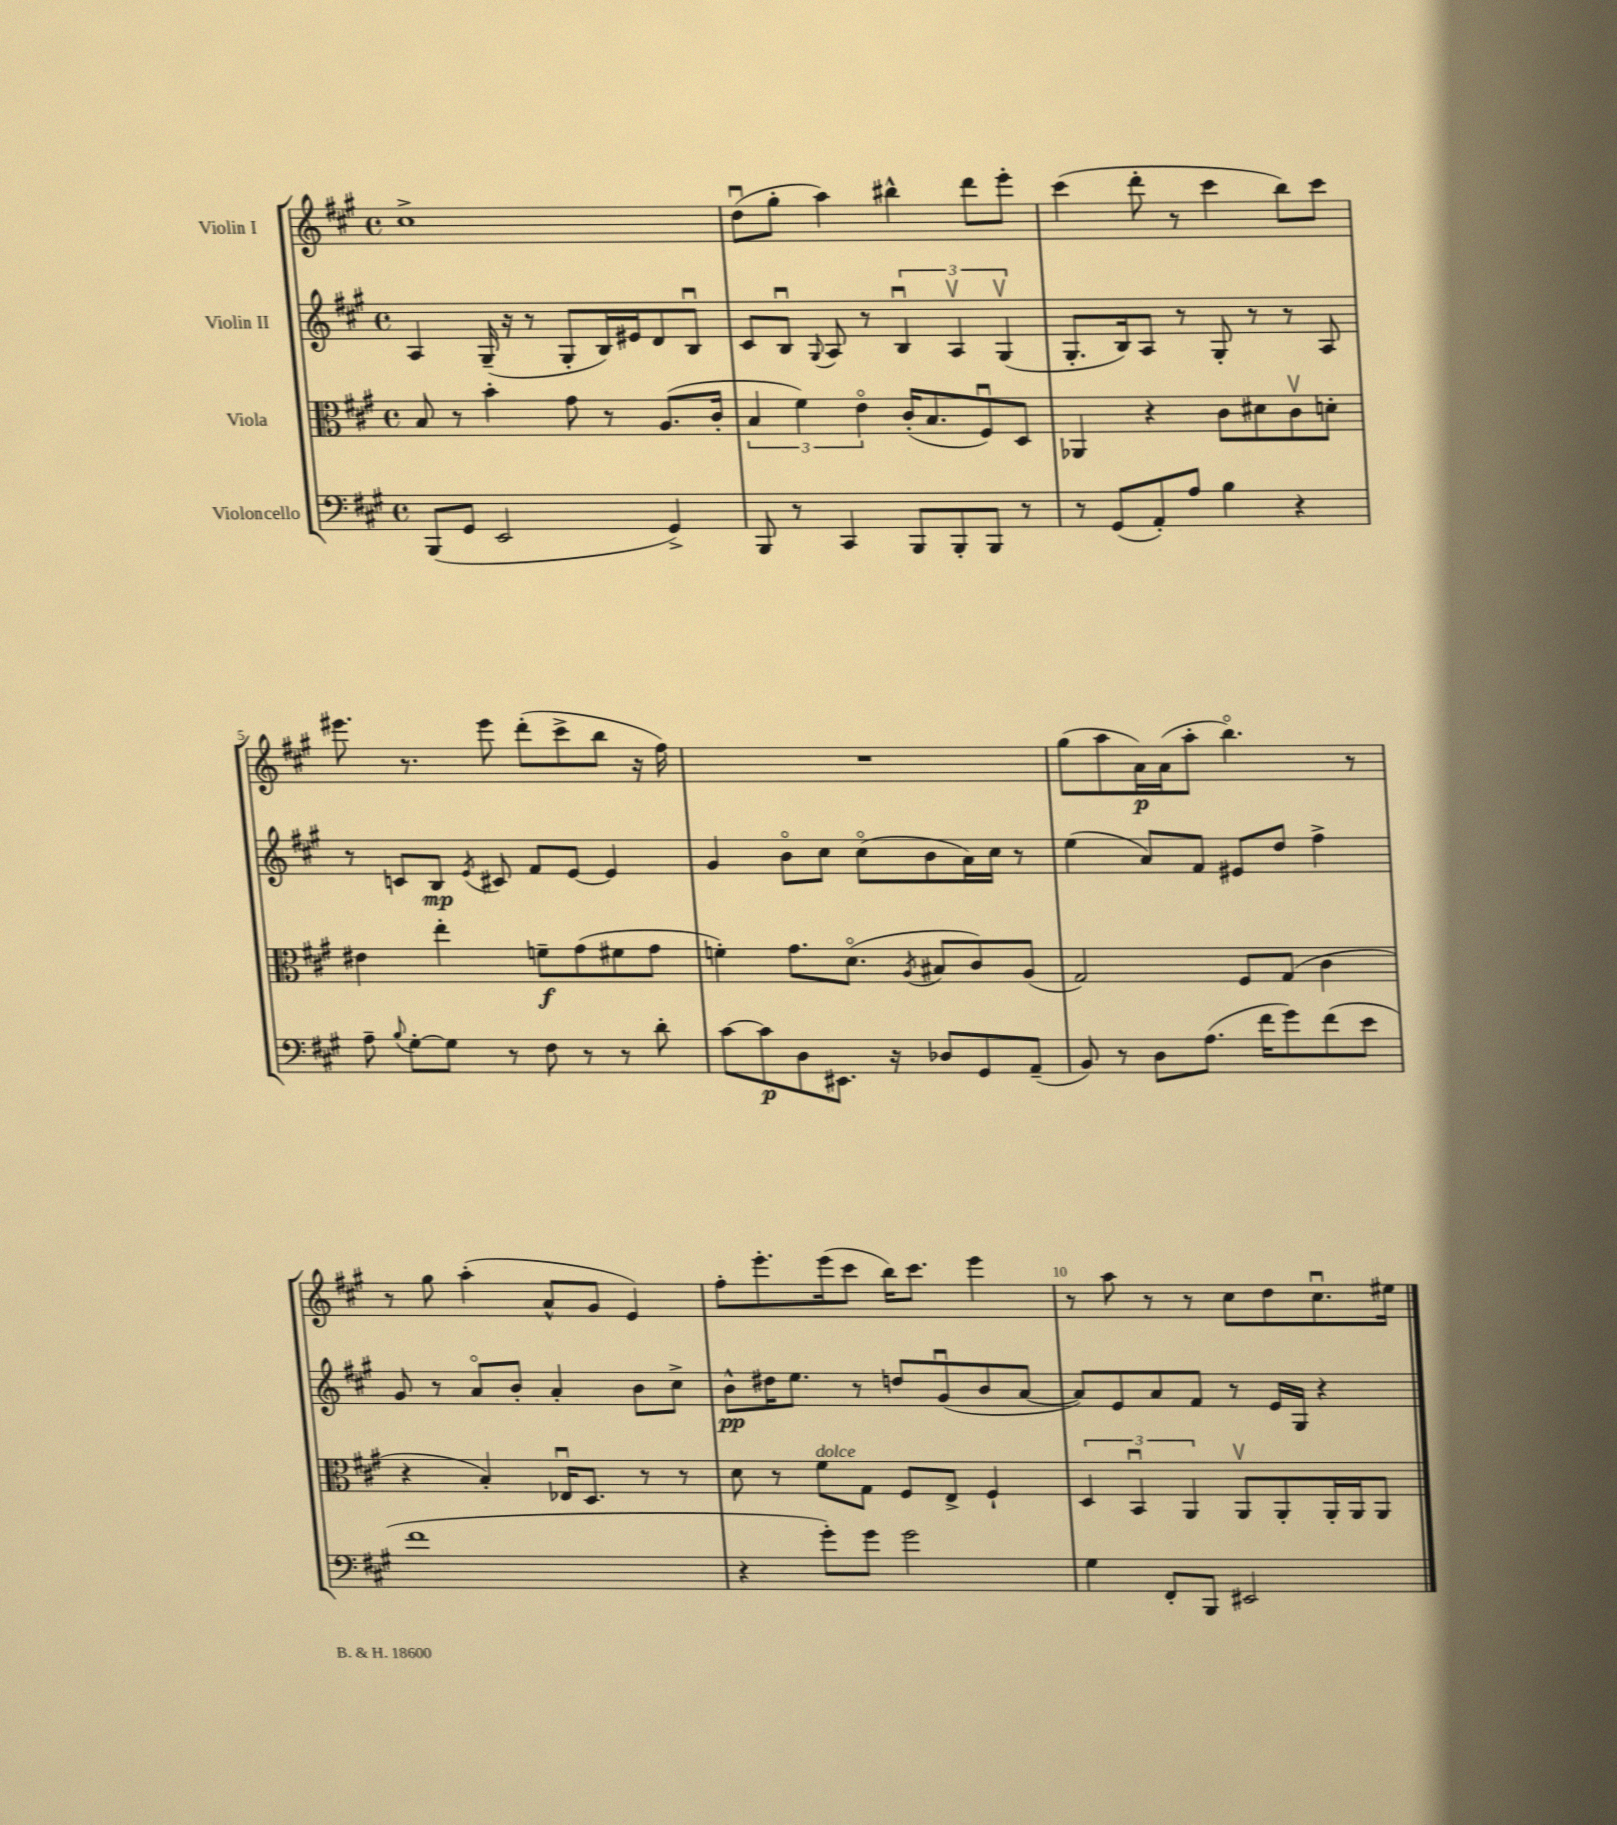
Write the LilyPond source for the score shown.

<<
\new StaffGroup <<
\new Staff = "s0" \with { instrumentName = "Violin I" } {
    \clef treble \key a \major \defaultTimeSignature \time 4/4
    \autoBeamOff cis''1-> |
    d''8[\downbow( gis''8]-. a''4) bis''4-^ d'''8[ e'''8]-. |
    cis'''4( d'''8-. r8 cis'''4 b''8[) cis'''8] |
    eis'''8. r8. eis'''8 d'''8[-.( cis'''8-> b''8] r16 fis''16) |
    R1 |
    gis''8[( a''8 a'16\p) a'16( a''8]-. b''4.\flageolet) r8 |
    r8 gis''8 a''4-.( a'8[-^ gis'8] e'4) |
    fis''8[-. e'''8.-. e'''16( cis'''8] b''16[) cis'''8.] e'''4 |
    r8 a''8 r8 r8 cis''8[ d''8 cis''8.\downbow eis''16] \bar "|." |
}
\new Staff = "s1" \with { instrumentName = "Violin II" } {
    \clef treble \key a \major \defaultTimeSignature \time 4/4
    \autoBeamOff a4 gis16--( r16 r8 gis8[-. b16) eis'16 d'8 b8]\downbow |
    cis'8[ b8]\downbow \appoggiatura { gis8 } a8 r8 \tuplet 3/2 { b4\downbow a4\upbow gis4\upbow( } |
    gis8.[-. b16) a8] r8 gis8-. r8 r8 a8 |
    r8 c'8[ b8]\mp \acciaccatura { e'8 } cis'8 fis'8[ e'8]~ e'4 |
    gis'4 b'8[\flageolet cis''8] cis''8[\flageolet( b'8 a'16) cis''16] r8 |
    e''4( a'8[) fis'8] eis'8[ d''8] fis''4-> |
    gis'8 r8 a'8[\flageolet b'8]-. a'4-. b'8[ cis''8]-> |
    b'8[-^\pp dis''16 e''8.] r8 d''8[ gis'8\downbow( b'8 a'8]~ |
    a'8[) e'8 a'8 fis'8] r8 e'16[ gis16] r4 \bar "|." |
}
\new Staff = "s2" \with { instrumentName = "Viola" } {
    \clef alto \key a \major \defaultTimeSignature \time 4/4
    \autoBeamOff b8 r8 b'4-. gis'8 r8 a8.[( cis'16]-. |
    \tuplet 3/2 { b4 fis'4) e'4\flageolet } cis'16[-.( b8. fis8\downbow) d8] |
    aes,4 r4 cis'8[ dis'8 cis'8\upbow d'8]-. |
    eis'4 e''4-. f'8[--\f gis'8( fis'8 gis'8] |
    f'4-.) gis'8.[ d'8.]\flageolet( \acciaccatura { a8 } bis8[ cis'8) a8]( |
    gis2) fis8[ gis8]( cis'4 |
    r4 b4-.) ees16[\downbow d8.] r8 r8 |
    d'8 r8 fis'8[^\markup { \italic "dolce" } gis8] fis8[ e8]-> fis4-! |
    \tuplet 3/2 { d4 b,4\downbow a,4 } a,8[\upbow a,8-. a,16-. a,16 a,8] \bar "|." |
}
\new Staff = "s3" \with { instrumentName = "Violoncello" } {
    \clef bass \key a \major \defaultTimeSignature \time 4/4
    \autoBeamOff b,,8[( gis,8] e,2 gis,4->) |
    b,,8 r8 cis,4 b,,8[ b,,8-. b,,8] r8 |
    r8 gis,8[( a,8-.) a8] b4 r4 |
    a8-- \appoggiatura { b8 } gis8[~-. gis8] r8 fis8 r8 r8 d'8-. |
    cis'8[~ cis'8\p d8 eis,8.] r16 des8[ gis,8 a,8]--( |
    b,8) r8 d8[ a8.]( fis'16[ gis'8) fis'8( e'8] |
    fis'1 |
    r4 gis'8[-.) gis'8] gis'2 |
    gis4 fis,8[-. b,,8] eis,2 \bar "|." |
}
>>
>>
\layout { \context { \Score currentBarNumber = #2 \override BarNumber.break-visibility = ##(#f #t #t) barNumberVisibility = #(every-nth-bar-number-visible 5) } }
